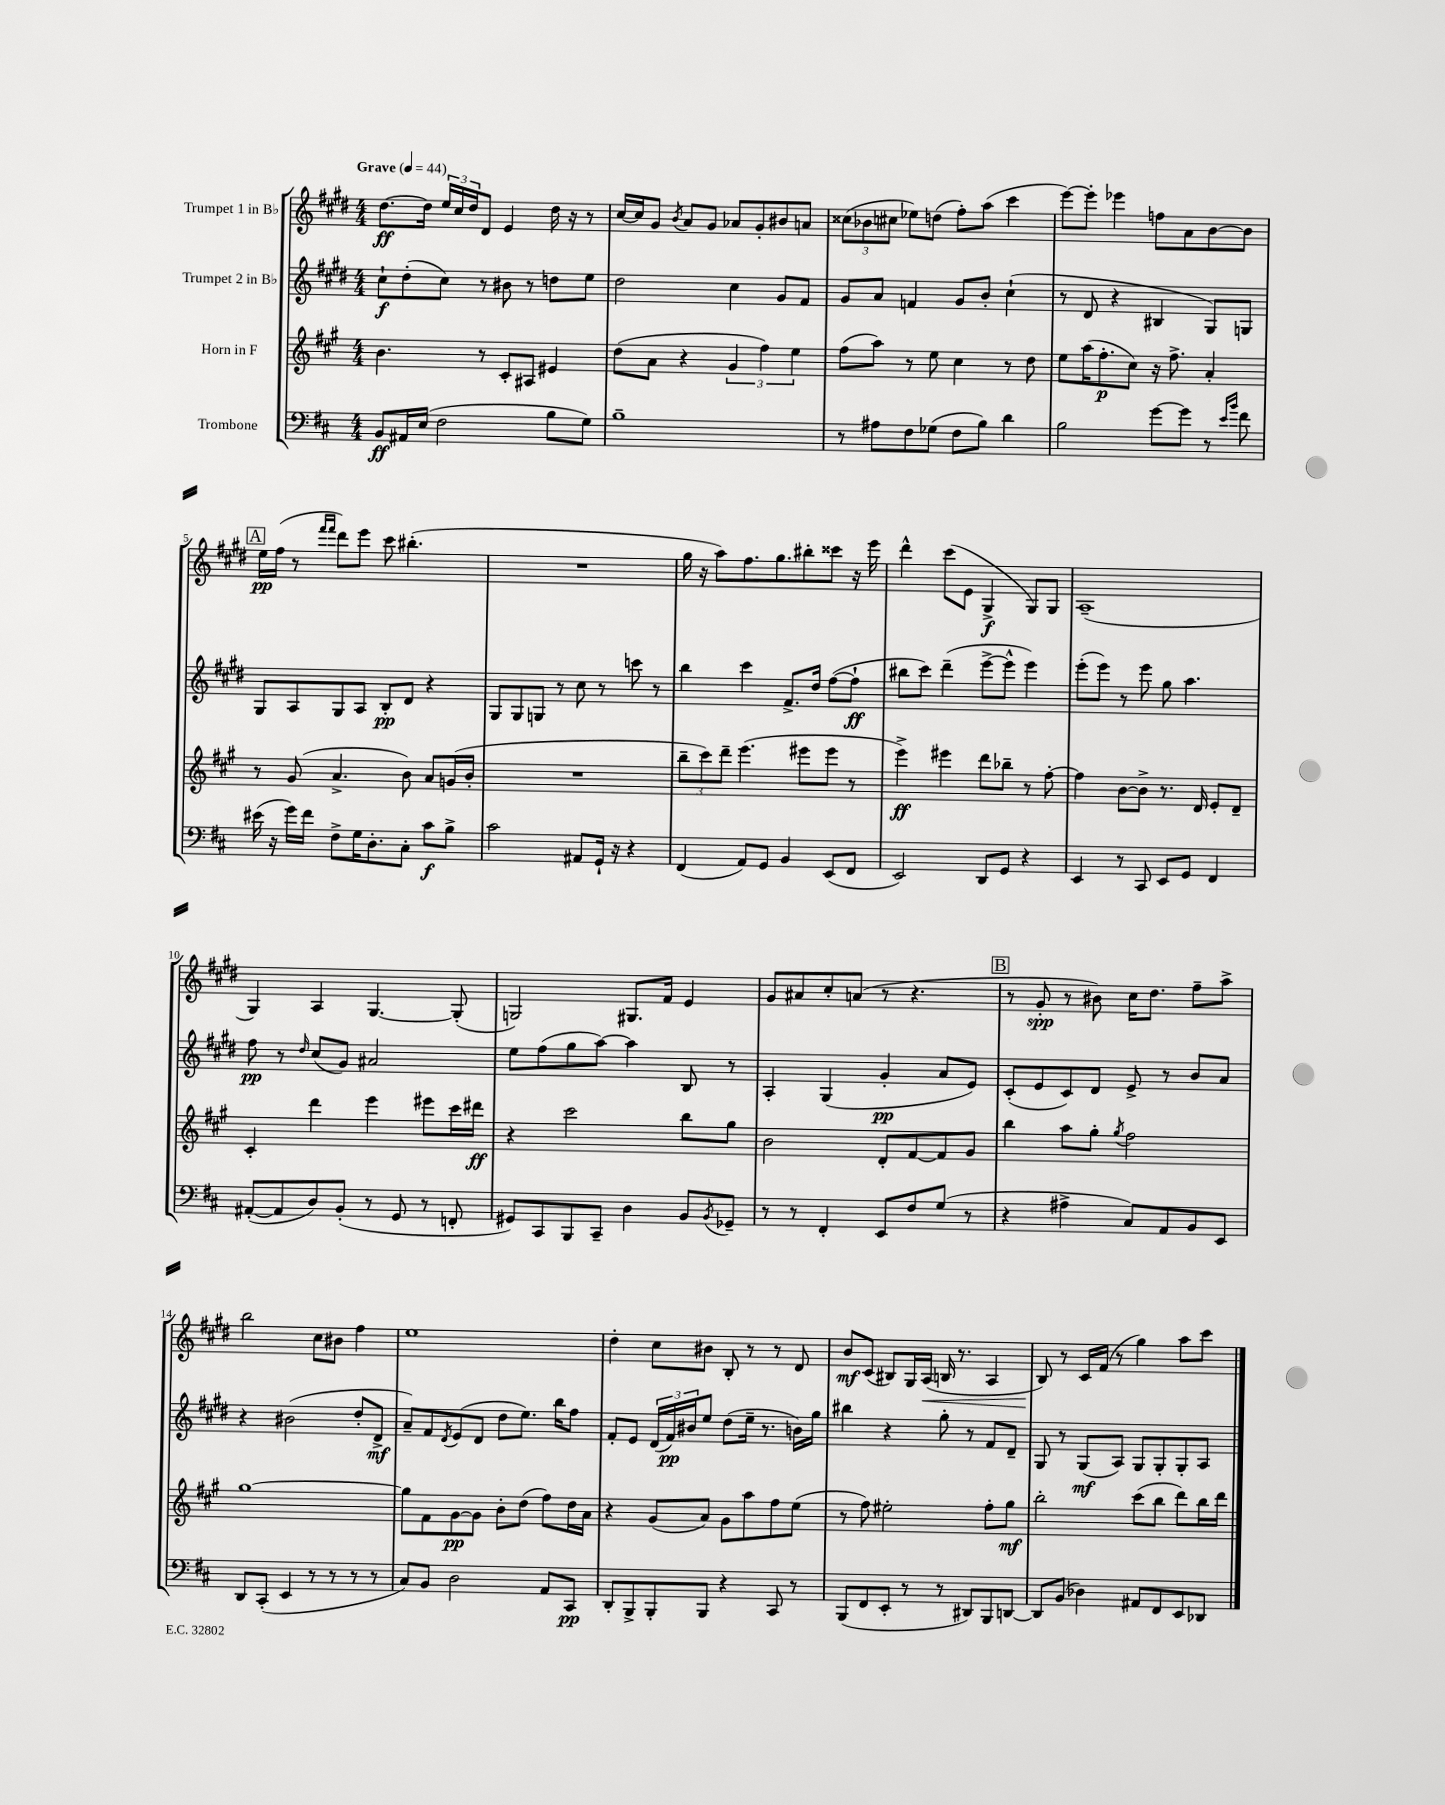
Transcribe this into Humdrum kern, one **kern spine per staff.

**kern	**dynam	**kern	**dynam	**kern	**dynam	**kern	**dynam
*part4	*part4	*part3	*part3	*part2	*part2	*part1	*part1
*staff4	*staff4	*staff3	*staff3	*staff2	*staff2	*staff1	*staff1
*I"Trombone	*	*I"Horn in F	*	*I"Trumpet 2 in B♭	*	*I"Trumpet 1 in B♭	*
*clefF4	*	*clefG2	*	*clefG2	*	*clefG2	*
*k[f#c#]	*	*k[f#c#g#]	*	*k[f#c#g#d#]	*	*k[f#c#g#d#]	*
*M4/4	*	*M4/4	*	*M4/4	*	*M4/4	*
*MM44	*	*MM44	*	*MM44	*	*MM44	*
=1	=1	=1	=1	=1	=1	=1	=1
!	!	!	!	!	!	!LO:TX:a:B:t=Grave	!
8BB/L	ff	4.b\	.	8cc#`\L	f	[8.dd#\L	ff
16AA#X/L	.	.	.	(8dd#'\	.	.	.
(16E/JJ	.	.	.	.	.	16dd#\Jk]	.
2F#\	.	.	.	8cc#\J)	.	24ee/LL	.
.	.	.	.	.	.	24cc#/	.
.	.	.	.	.	.	24dd#/J	.
.	.	8r	.	8r	.	8d#/J	.
.	.	8c#'/L	.	8b#X\	.	4e/	.
.	.	8A#X/J	.	8r	.	.	.
8B\L	.	4e#X/	.	8ddn\L	.	16dd#\	.
.	.	.	.	.	.	16r	.
8G\J)	.	.	.	8ee\J	.	8r	.
=2	=2	=2	=2	=2	=2	=2	=2
1B~	.	(8dd\L	.	2dd#\	.	[16cc#/LL	.
.	.	.	.	.	.	16cc#/J]	.
.	.	8a\J	.	.	.	8g#/J	.
.	.	.	.	.	.	8qb/	.
.	.	4r	.	.	.	8a/L	.
.	.	.	.	.	.	8g#/J	.
.	.	6g#/	.	4cc#\	.	8a-X/L	.
.	.	.	.	.	.	8g#'/	.
.	.	6ff#\)	.	.	.	.	.
.	.	.	.	8g#/L	.	8b#X/	.
.	.	6ee\	.	.	.	.	.
.	.	.	.	8f#/J	.	8an/J	.
=3	=3	=3	=3	=3	=3	=3	=3
8r	.	(8ff#\L	.	8g#/L	.	(12cc##X\L	.
.	.	.	.	.	.	12b-X\	.
8A#X\L	.	8aa\J)	.	8a/J	.	.	.
.	.	.	.	.	.	12cc#X\J	.
8F#\	.	8r	.	4fn/	.	8ee-X\L)	.
(8G-X\J	.	8ee\	.	.	.	(8ddn\J	.
8F#\L	.	4cc#\	.	8g#/L	.	8ff#'\L)	.
8B\J)	.	.	.	8b'/J	.	(8aa\J	.
4d\	.	8r	.	(4cc#`\	.	4ccc#\	.
.	.	8dd\	.	.	.	.	.
=4	=4	=4	=4	=4	=4	=4	=4
2B\	.	8ee\L	.	8r	.	[8eee\L)	.
.	.	(16aa\K	.	8d#/	.	8eee'\J]	.
.	.	8.ff#'\	p	.	.	.	.
.	.	.	.	4r	.	4eee-X\	.
.	.	8cc#\J)	.	.	.	.	.
[8g\L	.	16r	.	4B#X/	.	8ffn\L	.
.	.	8.ff#^\	.	.	.	.	.
8g\J]	.	.	.	.	.	8a\	.
8r	.	4a'/	.	8G#/L)	.	[8b\	.
16qqe/LL	.	.	.	.	.	.	.
16qqb/JJ	.	.	.	.	.	.	.
8f#\	.	.	.	8Gn/J	.	8b\J]	.
!!LO:LB:g=z
!!LO:REH:place=s1:t=A
=5	=5	=5	=5	=5	=5	=5	=5
(16e#X\	.	8r	.	8G#/L	.	16ee\LL	pp
16r	.	.	.	.	.	(16ff#\JJ	.
16g\LL)	.	(8g#/	.	8A/	.	8r	.
16f#\JJ	.	.	.	.	.	.	.
.	.	.	.	.	.	16qqfff#/LL	.
.	.	.	.	.	.	16qqfff#/JJ	.
8F#^\L	.	4.a^/	.	8G#/	.	8ddd#\L)	.
16G\K	.	.	.	8A/J	.	8eee\J	.
8.D'\	.	.	.	.	.	.	.
.	.	.	.	8B'/L	pp	8ccc#\	.
8C#'\J	.	8b\)	.	8d#/J	.	(4.bb#X'\	.
8c#\L	f	8a/L	.	4r	.	.	.
8B^\J	.	(16gn/L	.	.	.	.	.
.	.	16b'/JJ	.	.	.	.	.
=6	=6	=6	=6	=6	=6	=6	=6
2c#\	.	1r	.	8G#/L	.	1r	.
.	.	.	.	8G#/	.	.	.
.	.	.	.	8Gn/J	.	.	.
.	.	.	.	8r	.	.	.
8AA#X/L	.	.	.	8cc#\	.	.	.
16GG`/Jk	.	.	.	8r	.	.	.
16r	.	.	.	.	.	.	.
4r	.	.	.	8cccn\	.	.	.
.	.	.	.	8r	.	.	.
=7	=7	=7	=7	=7	=7	=7	=7
(4FF#/	.	12bb~\L	.	4bb\	.	16gg#\	.
.	.	.	.	.	.	16r	.
.	.	12ccc#\)	.	.	.	.	.
.	.	.	.	.	.	8aa\L)	.
.	.	12ddd~\J	.	.	.	.	.
8AA/L)	.	(4.eee\	.	4ccc#\	.	8.ff#\	.
8GG/J	.	.	.	.	.	.	.
.	.	.	.	.	.	8.gg#\	.
4BB/	.	.	.	8.f#^/L	.	.	.
.	.	8eee#X\L	.	.	.	8bb#X'\	.
.	.	.	.	16dd#/Jk	.	.	.
(8EE/L	.	8eee#\J	.	([8ff#\L	.	8ccc##X\J	.
8FF#/J	.	8r	.	8ff#`\J]	ff	16r	.
.	.	.	.	.	.	16eee\	.
=8	=8	=8	=8	=8	=8	=8	=8
2EE/)	.	4eee^\)	ff	8bb#X\L	.	4ddd#^^\	.
.	.	.	.	8ccc#\J)	.	.	.
.	.	4eee#X\	.	(4ddd#~\	.	(8ccc#\L	.
.	.	.	.	.	.	8e\J	.
8DD/L	.	8ddd\L	.	[8eee^\L	.	4G#^/	f
8GG/J	.	8bb-X~\J	.	8eee^^\J]	.	.	.
4r	.	8r	.	4eee\)	.	8G#/L)	.
.	.	[8ff#'\	.	.	.	8G#/J	.
=9	=9	=9	=9	=9	=9	=9	=9
4EE/	.	4ff#\]	.	(8eee'\L	.	(1A~	.
.	.	.	.	8eee\J)	.	.	.
8r	.	[8b\L	.	8r	.	.	.
8CC#/	.	8b^\J]	.	8eee\	.	.	.
8EE/L	.	8.r	.	8gg#\	.	.	.
8GG/J	.	.	.	4.aa\	.	.	.
.	.	16d/	.	.	.	.	.
4FF#/	.	8e'/L	.	.	.	.	.
.	.	8d~/J	.	.	.	.	.
!!LO:LB:g=z
=10	=10	=10	=10	=10	=10	=10	=10
([8AA#X'/L	.	4c#'/	.	8ff#\	pp	4G#/)	.
8AA#/]	.	.	.	8r	.	.	.
.	.	.	.	16qqdd#/	.	.	.
8D/)	.	4ddd\	.	(8cc#/L	.	4A/	.
(8BB'/J	.	.	.	8g#/J)	.	.	.
8r	.	4eee\	.	2a#X/	.	[4.G#/	.
8GG/	.	.	.	.	.	.	.
8r	.	8eee#X\L	.	.	.	.	.
8FFn'/	.	16ccc#\L	.	.	.	(8G#'/]	.
.	.	16ddd#X\JJ	ff	.	.	.	.
=11	=11	=11	=11	=11	=11	=11	=11
8GG#X/L)	.	4r	.	8ee\L	.	2Gn/)	.
8CC#/	.	.	.	(8ff#\	.	.	.
8BBB/	.	2ccc#\	.	8gg#\	.	.	.
8CC#~/J	.	.	.	[8aa\J)	.	.	.
4D\	.	.	.	4aa\]	.	8.G#X/L	.
.	.	.	.	.	.	16f#/Jk	.
8BB/L	.	8bb\L	.	8B/	.	4e/	.
8qBB/	.	.	.	.	.	.	.
8GG-X~/J	.	8gg#\J	.	8r	.	.	.
=12	=12	=12	=12	=12	=12	=12	=12
8r	.	2b\	.	4A'/	.	8g#/L	.
8r	.	.	.	.	.	8a#X/	.
4FF#'/	.	.	.	(4G#/	.	8cc#'/	.
.	.	.	.	.	.	(8an/J	.
8EE/L	.	8d'/L	.	4g#'/	pp	8r	.
8F#/	.	[8f#/	.	.	.	4.r	.
(8G/J	.	8f#/]	.	8a/L	.	.	.
8r	.	8g#/J	.	8e/J)	.	.	.
!!LO:REH:place=s1:t=B
=13	=13	=13	=13	=13	=13	=13	=13
4r	.	4bb\	.	(8c#'/L	.	8r	.
.	.	.	.	8e/	.	8g#'/	spp
4A#X^\	.	8aa\L	.	8c#/)	.	8r	.
.	.	8gg#'\J	.	8d#/J	.	8b#X\)	.
.	.	8qgg#/	.	.	.	.	.
8C#/L)	.	2ff#\	.	8e^/	.	16cc#\KL	.
.	.	.	.	.	.	8.dd#\J	.
8AA/	.	.	.	8r	.	.	.
8BB/	.	.	.	8b/L	.	8ff#~\L	.
8EE/J	.	.	.	8a/J	.	8aa^\J	.
!!LO:LB:g=z
=14	=14	=14	=14	=14	=14	=14	=14
8DD/L	.	[1gg#	.	4r	.	2bb\	.
(8CC#'/J	.	.	.	.	.	.	.
4EE/	.	.	.	(2b#X\	.	.	.
8r	.	.	.	.	.	8cc#\L	.
8r	.	.	.	.	.	8b#X\J	.
8r	.	.	.	8dd#'/L	.	4ff#\	.
8r	.	.	.	8d#^/J	mf	.	.
=15	=15	=15	=15	=15	=15	=15	=15
8C#/L)	.	8gg#\L]	.	8a~/L)	.	1ee	.
8BB/J	.	8f#\	.	8f#/	.	.	.
.	.	.	.	8qd#/	.	.	.
2D\	.	[8g#\	pp	(8e/	.	.	.
.	.	8g#\J]	.	8d#/J	.	.	.
.	.	8b'\L	.	8dd#\L	.	.	.
.	.	(8dd\J	.	8.ee\J)	.	.	.
8AA/L	.	8ff#\L)	.	.	.	.	.
.	.	.	.	16bb\KL	.	.	.
8CC#/J	pp	16dd\L	.	8ff#\J	.	.	.
.	.	16a\JJ	.	.	.	.	.
=16	=16	=16	=16	=16	=16	=16	=16
8DD'/L	.	4r	.	8f#'/L	.	4dd#'\	.
8BBB^/	.	.	.	8e/J	.	.	.
8BBB'/	.	(8g#/L	.	(24d#/LL	.	8cc#\L	.
.	.	.	.	24f#/)	pp	.	.
.	.	.	.	24b#X/J	.	.	.
8BBB/J	.	8a/J)	.	8ee/J	.	8b#X\J	.
4r	.	8g#\L	.	(8dd#\L	.	8B'/	.
.	.	8aa\	.	16ee~\Jk	.	8r	.
.	.	.	.	8.r	.	.	.
8CC#/	.	8ff#\	.	.	.	8r	.
8r	.	(8ee\J	.	16bn\LL)	.	8d#/	.
.	.	.	.	16gg#\JJ	.	.	.
=17	=17	=17	=17	=17	=17	=17	=17
(8BBB/L	.	8r	.	4bb#X\	.	8b/L	mf
8FF#/	.	8ff#\)	.	.	.	(8c#/J	.
8EE'/J	.	2ee#X'\	.	4r	.	8B#X/L)	.
8r	.	.	.	.	.	16G#/L	.
!	!	!	!	!	!	!	!LO:HP:b
.	.	.	.	.	.	(16A/JJ	<
8r	.	.	.	8gg#'\	.	16Bn/	.
.	.	.	.	.	.	8.r	.
8DD#X/L)	.	.	.	8r	.	.	.
8BBB/	.	8ff#'\L	.	8f#/L	.	4A/	.
[8DDn/J	.	8gg#\J	mf	8d#~/J	.	.	.
=18	=18	=18	=18	=18	=18	=18	=18
8DD/L]	.	2bb'\	.	8G#/	.	8B/)	.
(8BB/J	.	.	.	8r	.	8r	[
4D-X\)	.	.	.	(8G#/L	mf	16c#/LL	.
.	.	.	.	.	.	(16f#/JJ	.
.	.	.	.	8A/J)	.	8r	.
8AA#X/L	.	(8ccc#\L	.	8G#/L	.	4gg#\)	.
8FF#/	.	8bb\J	.	8G#'/	.	.	.
8EE/	.	8ddd\L)	.	8G#'/	.	8aa\L	.
8DD-X/J	.	16bb\L	.	8A/J	.	8ccc#\J	.
.	.	16ddd\JJ	.	.	.	.	.
==	==	==	==	==	==	==	==
*-	*-	*-	*-	*-	*-	*-	*-
